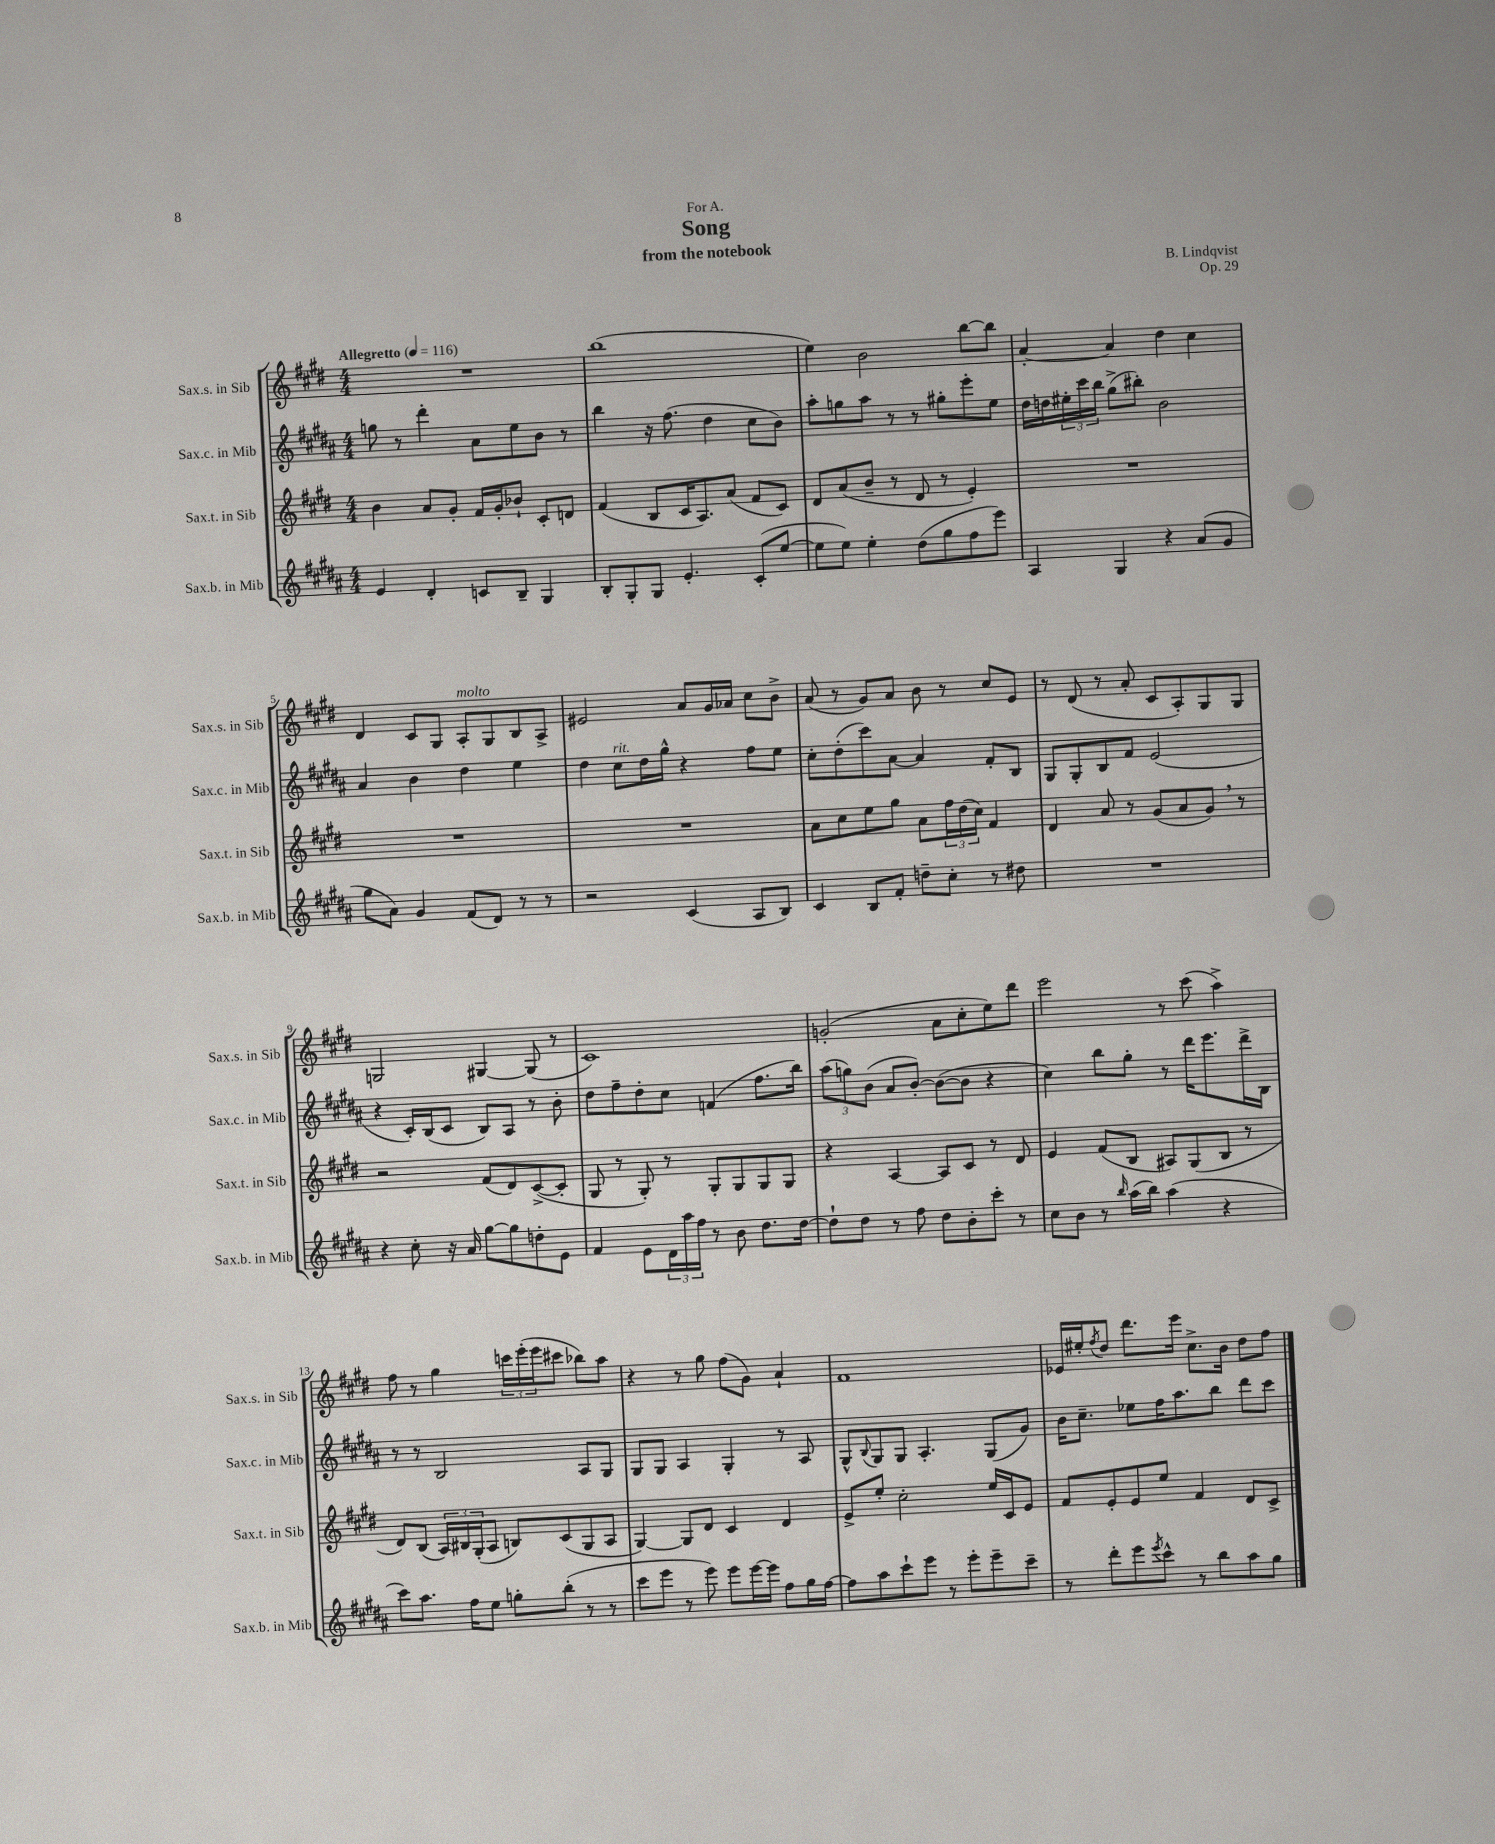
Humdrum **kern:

**kern	**kern	**kern	**kern
*staff4	*staff3	*staff2	*staff1
*clefG2	*clefG2	*clefG2	*clefG2
*k[f#c#g#d#a#]	*k[f#c#g#d#]	*k[f#c#g#d#a#]	*k[f#c#g#d#]
*M4/4	*M4/4	*M4/4	*M4/4
*MM116	*MM116	*MM116	*MM116
4e	4b	8gg	1r
.	.	8r	.
4d#'	8a	4ddd#'	.
.	8g#'	.	.
8c	16f#	8a#	.
.	16g#'	.	.
8B~	8b-`	8ee	.
4G#	8c#'	8b	.
.	8d	8r	.
=	=	=	=
8B'	(4f#	4bb	(1bb
8G#'	.	.	.
8G#	8B	16r	.
.	.	(8.ff#	.
4.e'	16c#	.	.
.	8.A)	.	.
.	.	4dd#	.
.	(8a	.	.
(8c#'	8f#	8cc#	.
[8ee	8c#)	8b)	.
=	=	=	=
8ee]	8d#	8aa#'	4ee)
8ee)	(8a	8gg	.
4ee'	8b~	8aa#	2b
.	8r	8r	.
(8dd#	8d#	8r	.
8gg#	8r	8gg#'	.
8ff#	4e')	8eee'	[8bb
8eee)	.	8ee	8bb]
=	=	=	=
4A#	1r	16dd#	[4a'
.	.	16dd	.
.	.	24ee#'	.
.	.	24ccc#	.
.	.	24bb	.
4G#	.	(8gg#^	4a]
.	.	8bb#')	.
4r	.	2b	4dd#
(8a#	.	.	4cc#
8g#	.	.	.
=	=	=	=
8gg#	1r	4a#	4d#
8a#)	.	.	.
4g#	.	4b	8c#
.	.	.	8G#
(8f#	.	4dd#	8A'
8d#)	.	.	8G#
8r	.	4ee	8B
8r	.	.	8A^
=	=	=	=
2r	1r	4dd#	2e#
.	.	8cc#	.
.	.	16dd#	.
.	.	16gg#^^	.
(4c#	.	4r	8a
.	.	.	16g#
.	.	.	16a-
8A#	.	8ff#	8cc#
8B)	.	8ee	8b^
=	=	=	=
4c#	8a	8cc#'	(8a
.	8cc#	(8dd#'	8r
8B	8ee	8ccc#)	8g#)
8f#'	8gg#	[8a#	8a
8dd~	8a	4a#]	8b
8cc#'	24ff#	.	8r
.	(24dd#	.	.
.	24cc#)	.	.
8r	4f#	8f#'	8cc#
8dd#	.	8B	8e
=	=	=	=
1r	4d#	8G#	8r
.	.	8G#'	(8d#
.	8a	8B	8r
.	8r	8f#	8a'
.	(8g#	(2e	8c#
.	8a	.	8A')
.	8g#)	.	8G#
.	8r	.	8G#
=	=	=	=
4r	2r	4r	2G
8cc#'	.	16c#')	.
.	.	(16B	.
16r	.	8c#	.
16a#	.	.	.
[8gg#	(8f#	8B)	[4G#
8gg#]	8d#)	8A#	.
8dd'	([8c#^	8r	(8G#]
8e	8c#']	8b'	8r
=	=	=	=
4f#	8G#	8dd#	1c#)
.	8r	8ff#~	.
8e	8G#')	8dd#'	.
24d#	8r	8cc#	.
24aa#	.	.	.
24ff#	.	.	.
8r	8G#'	(4f	.
8b	8G#	.	.
8.dd#	8G#	8.ff#	.
.	8G#	.	.
[16dd#	.	16bb)	.
=	=	=	=
8dd#`]	4r	(12aa#	(2g'
.	.	12gg)	.
8dd#	.	.	.
.	.	(12b	.
8r	[4A	8a#	.
8ff#	.	[8b')	.
8dd#	8A]	(8b_	8a
8b'	8c#	8b]	8cc#'
8ccc#'	8r	4r	8ee)
8r	8d#	.	8ddd#
=	=	=	=
8cc#	4e	4cc#)	2eee
8b	.	.	.
8r	(8f#	8bb	.
16qqbb	.	.	.
(16aa#	8B	8gg#'	.
16bb)	.	.	.
(4aa#	8A#)	8r	8r
.	(8G#	16ddd#	(8ccc#
.	.	8.eee	.
4r	8B	.	4aa^)
.	8r	16ddd#^	.
.	.	16B	.
=	=	=	=
8ccc#)	8d#)	8r	8ff#
8.aa#	(8B	8r	8r
.	24A)	2B	4gg#
.	24B#	.	.
16ff#	.	.	.
.	(24G#'	.	.
8ee	8A	.	.
8gg'	8B)	.	24ccc
.	.	.	(24eee'
.	.	.	24eee
(8bb'	(8c#	.	8ccc#
8r	8G#	8A#	8bb-)
8r	8A	8G#	8aa
=	=	=	=
8ccc#	[4G#)	8G#	4r
8eee	.	8G#	.
8r	8G#]	4A#	8r
8eee)	8d#	.	8gg#
8eee	4c#	4G#'	(8ff#
[16eee	.	.	8g#)
16eee]	.	.	.
8ff#	4d#	8r	4a`
16gg#	.	8A#	.
[16ff#	.	.	.
=	=	=	=
8ff#]	8e^	8G#^^	1f#
.	.	8qqB	.
8aa#	8ee'	8G#	.
8ccc#`	2cc#'	8G#	.
8eee	.	4.A#'	.
8r	.	.	.
8eee'	.	.	.
8eee~	16ee	(8G#	.
.	16c#	.	.
8ccc#~	8e	8g#)	.
=	=	=	=
8r	8f#	16b	16e-
.	.	8.cc#~	16ee#'
.	.	.	8qff#
8ddd#'	8e'	.	8dd#
8eee	8e	8ee-	8.ddd#
8qeee	.	.	.
8ccc#^^	8ee	16ff#	.
.	.	8.aa#	16eee
8r	4f#	.	8.cc#^
8bb	.	8bb	.
.	.	.	16b
8aa#	8d#	8ddd#	8dd#
8gg#	8c#^	8ccc#	8ff#
==	==	==	==
*-	*-	*-	*-
